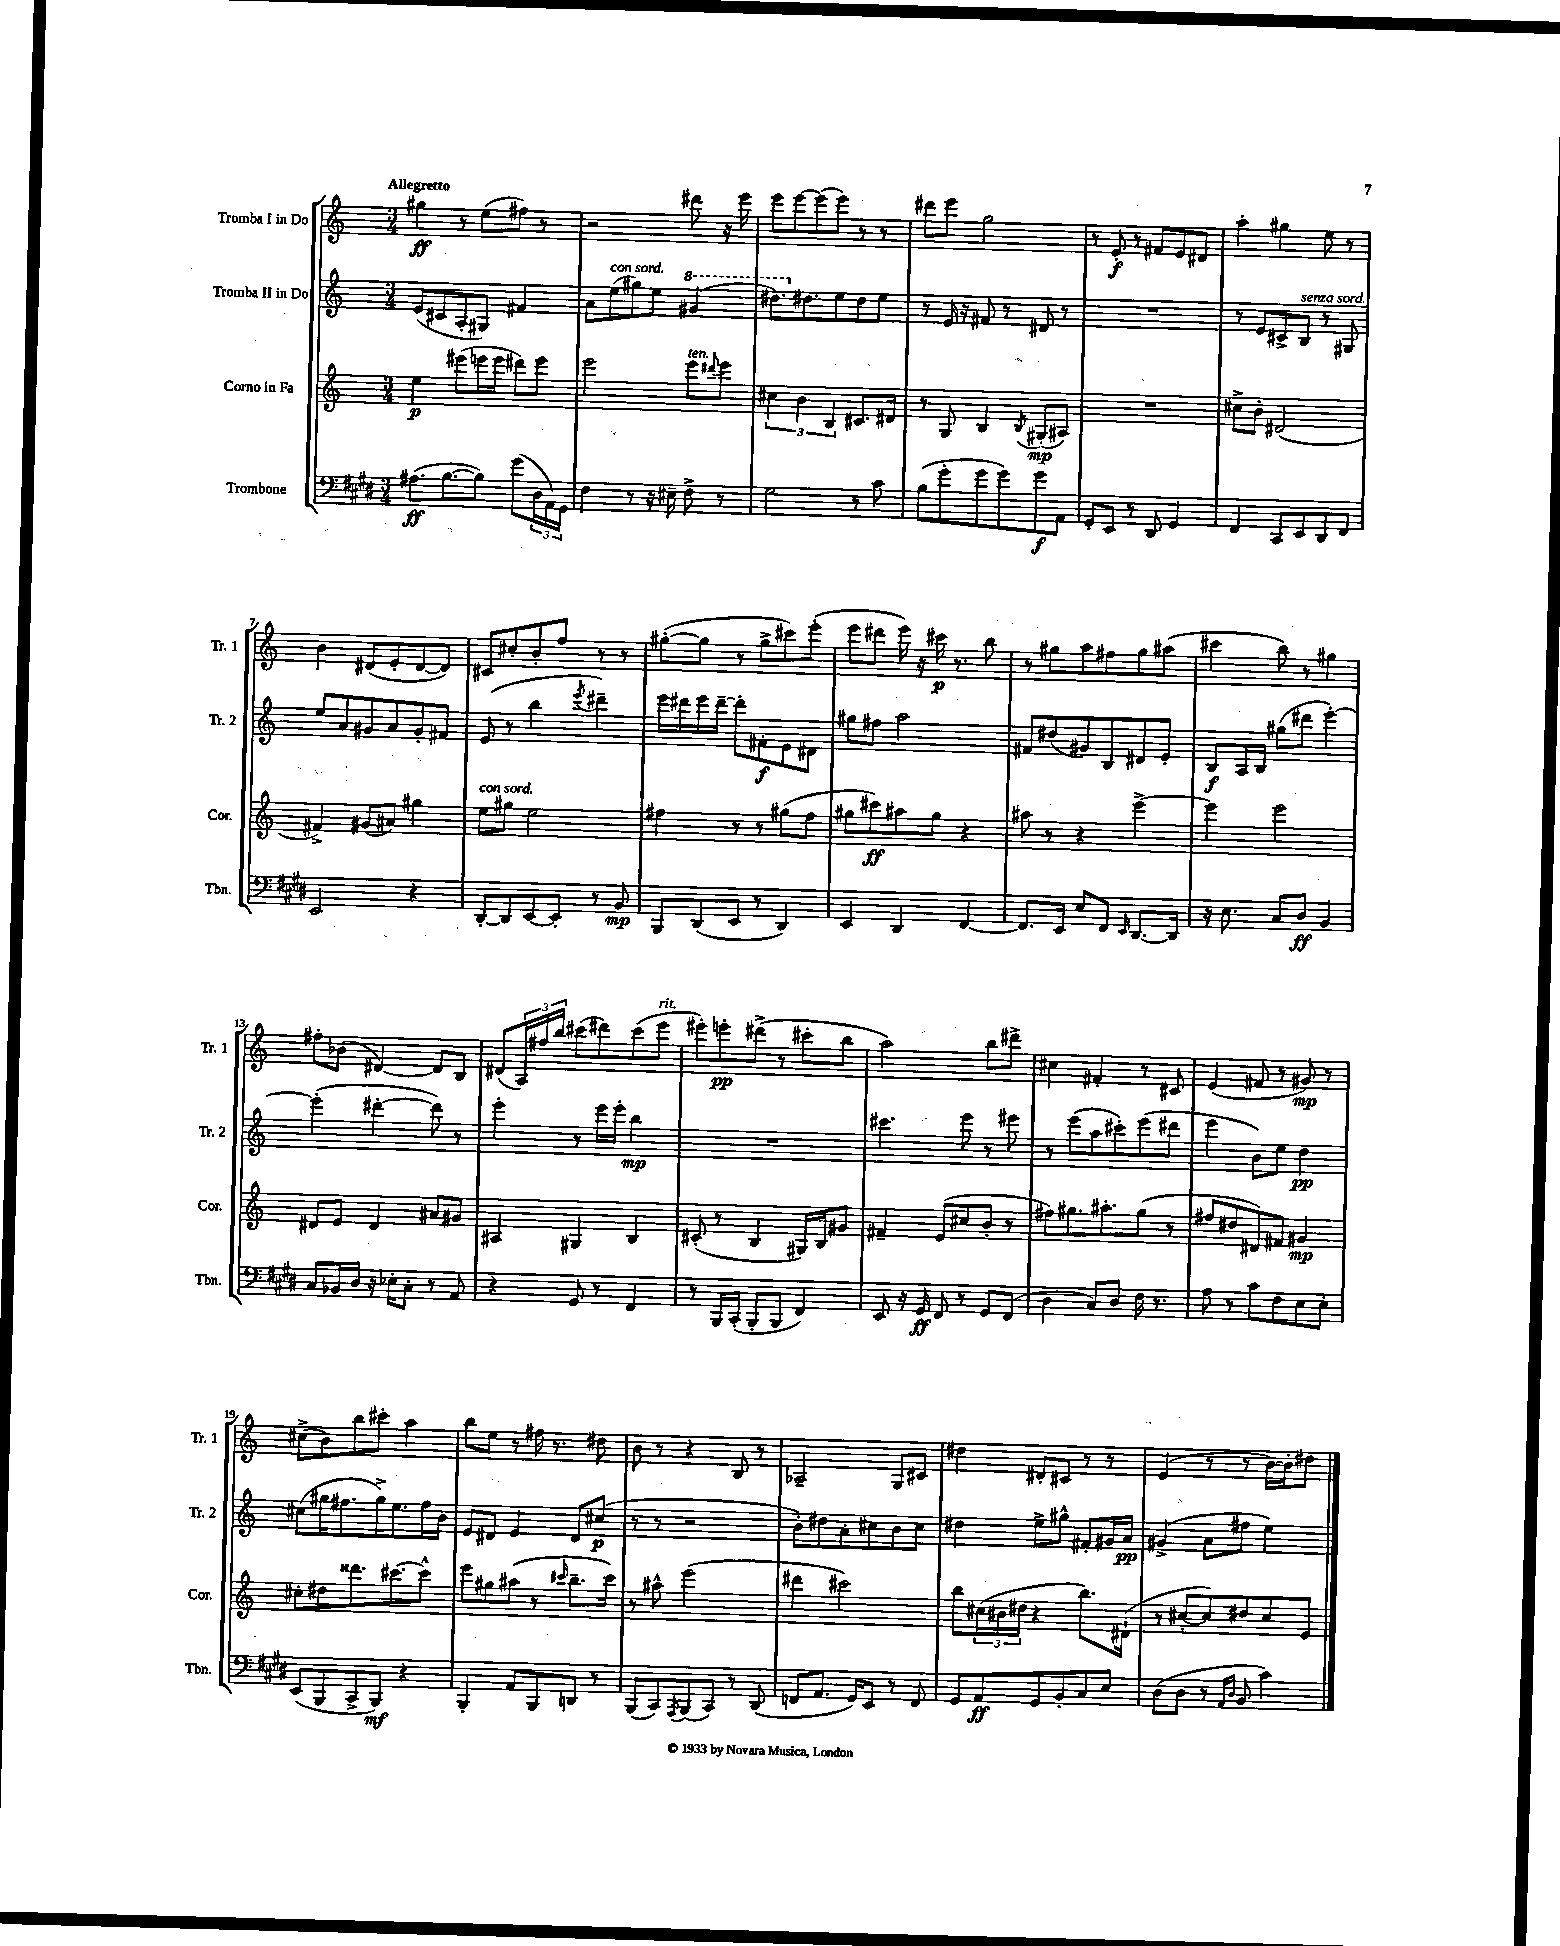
<<
\new StaffGroup <<
\new Staff = "s0" \with { instrumentName = "Tromba I in Do" shortInstrumentName = "Tr. 1" } {
    \clef treble \key c \major \numericTimeSignature \time 3/4 \tempo "Allegretto"
    gis''4\ff r8 e''8( fis''8) r8 |
    r2 dis'''8 r16 e'''16 |
    e'''8 e'''8~ e'''8( e'''8) r8 r8 |
    dis'''8 e'''8 g''2 |
    r8 e'8-.\f r8 fis'8 e'8 dis'8 |
    a''4-. gis''4 e''8 r8 |
    b'4 dis'8( e'8-. dis'8~ dis'8) |
    cis'8 cis''8-. b'8-. f''8 r8 r8 |
    gis''8~-.( gis''8 r8 gis''8-> cis'''8) e'''8-.( |
    e'''8 dis'''8 e'''16) r16 cis'''16\p r8. b''8 |
    r8 gis''8 a''8 fis''8 gis''8 ais''8( |
    cis'''4 b''8) r8 gis''4 |
    fis''8-. bes'8( dis'4~) dis'8 b8 |
    dis'8( \tuplet 3/2 { a16) fis''16 b''16 } cis'''8( dis'''8) cis'''8( e'''8^\markup { \italic "rit." } |
    eis'''8-.) e'''8-.\pp dis'''8->( r8 cis'''8-. b''8 |
    a''2) b''8 dis'''8-> |
    cis''4 fis'4-. r8 cis'8 |
    e'4( fis'8 r8 gis'8\mp) r8 |
    cis''8->( b'8) b''8 cis'''8-. a''4 |
    b''8 e''8 r8 fis''16 r8. dis''8 |
    b'8 r8 r4 b8 r8 |
    aes2-- g8 cis'8 |
    dis''4 dis'8-. cis'8 r8 r8 |
    e'4( r8 r8 b'16~) b'16-. dis''8 \bar "|." |
}
\new Staff = "s1" \with { instrumentName = "Tromba II in Do" shortInstrumentName = "Tr. 2" } {
    \clef treble \key c \major \numericTimeSignature \time 3/4
    e'8( cis'8 a8-. gis8) fis'4 |
    a'8 e''8^\markup { \italic "con sord." }( gis''8) e''8 \ottava #1 gis''!4( |
    dis'''8.) \ottava #0 dis''8. e''8 dis''8 e''8 |
    r8 e'16 r16 fis'8 r8 dis'8 r8 |
    R2. |
    r8 e'8 cis'8-> b8^\markup { \italic "senza sord." } r8 gis8 |
    e''8 a'8 gis'8 a'8 gis'8-. fis'8 |
    e'8( r8 b''4 \acciaccatura { e'''8 } dis'''4--) |
    e'''16 dis'''16 e'''16 dis'''16~-- dis'''8-. fis'8-.\f e'8 dis'8 |
    gis''8 fis''8 a''2 |
    fis'8 dis''8( gis'8) b8 dis'8 e'8-. |
    b8\f a16 b16 gis''8( dis'''8 e'''4~-.) |
    e'''4-.( dis'''4~-. dis'''8) r8 |
    e'''4-. r8 e'''16 e'''16-. b''4\mp |
    R2. |
    cis'''4. e'''8 r8 eis'''8 |
    r8 e'''8( a''8 cis'''8-.) e'''8( dis'''8 |
    e'''4 b'8) e''8 d''4\pp |
    cis''8( gis''16 fis''8. gis''16->) e''8. fis''16 b'16 |
    e'8 dis'8 e'4 dis'8 cis''8\p( |
    r8 r8 r2 |
    b'8-.) dis''8 a'8-. cis''8 b'8 cis''8 |
    dis''4 e''8-> gis''8-^ fis'8-. gis'16 a'16\pp |
    gis'4->( a'8 fis''8 e''4) \bar "|." |
}
\new Staff = "s2" \with { instrumentName = "Corno in Fa" shortInstrumentName = "Cor." } {
    \clef treble \key c \major \numericTimeSignature \time 3/4
    e''4\p eis'''8( e'''16 e'''16 dis'''8) e'''8 |
    e'''2 e'''8^\markup { \italic "ten." } \appoggiatura { dis'''8 } e'''8 |
    \tuplet 3/2 { cis''4 b'4 b4 } cis'8. dis'16 |
    r8 g8 b4 \acciaccatura { b8 } gis8-.\mp( ais8) |
    R2. |
    cis''8-> b'8-. dis'2( |
    fis'4->) gis'8( ais'8) gis''4 |
    e''8^\markup { \italic "con sord." } gis''8 e''2 |
    fis''4 r8 r8 gis''8( fis''8 |
    gis''8 cis'''8\ff) ais''8 gis''8 r4 |
    ais''8 r8 r4 e'''4~-> |
    e'''4 e'''2 |
    dis'8 e'8 dis'4 ais'8 gis'8 |
    ais4 gis4 b4 |
    cis'8-.( r8 b4 gis16) b16 gis'8 |
    fis'4-- e'8( cis''8 b'8-. r8 |
    fis''8) gis''8. ais''8.-. gis''8( r8 |
    fis''8 dis''8 dis'8) fis'8 gis'4\mp |
    cis''8-. dis''8 disis'''8. cis'''8.~ cis'''8-^ |
    e'''8 gis''8 ais''8( r8 \grace { cis'''16 } b''8.-- cis'''16) |
    r8 ais''8-^ e'''2( |
    dis'''4 cis'''2) |
    b''8 \tuplet 3/2 { cis''16( bis'16 dis''16 } r4 b''8.) dis'16-!( |
    r8 cis''8~-. cis''8) dis''8 cis''8 e'8 \bar "|." |
}
\new Staff = "s3" \with { instrumentName = "Trombone" shortInstrumentName = "Tbn." } {
    \clef bass \key e \major \numericTimeSignature \time 3/4
    ais8.\ff( b8.~ b8) gis'8( \tuplet 3/2 { dis16 a,16) gis,16 } |
    fis4 r8 r16 eis16-- fis8-> r8 |
    gis2 r8 cis'8 |
    b8( gis'8-. gis'8 gis'8) gis'8\f a,8 |
    gis,8-. e,8 r8 dis,8 gis,4 |
    fis,4 cis,8 e,8 dis,8 fis,8 |
    e,2 r4 |
    dis,8~-. dis,8 e,8~ e,8-. r8 b,8\mp |
    b,,8 dis,8( e,8 r8 dis,4) |
    e,4 dis,4 fis,4~ |
    fis,8. e,16 e8 fis,8 \grace { e,16 } dis,8.~ dis,16 |
    r16 e8. cis8 dis8\ff b,4 |
    cis8 bes,16 dis16 r16 ees16-. cis8-. r8 a,8 |
    r4 gis,8 r8 fis,4 |
    r8 b,,16 cis,16-.( b,,8-. b,,8 fis,4) |
    e,8 r16 gis,16\ff fis,8 r8 gis,8 fis,8( |
    dis4 cis8) dis8 fis16 r8. |
    a8 r8 cis'8 fis8 e8 e8-. |
    e,8( b,,8 cis,8-> b,,8\mf) r4 |
    b,,4-. a,8 b,,8 d,8 r8 |
    b,,8( cis,8) \acciaccatura { a,,8 } b,,8( cis,8) r8 dis,8( |
    f,8 a,8. gis,16) e,8 r8 f,8 |
    gis,8 a,8\ff gis,8 b,8-. cis8 e8 |
    dis8( dis8 r8 \grace { a,16 dis16 } b,8 cis'4) \bar "|." |
}
>>
>>
